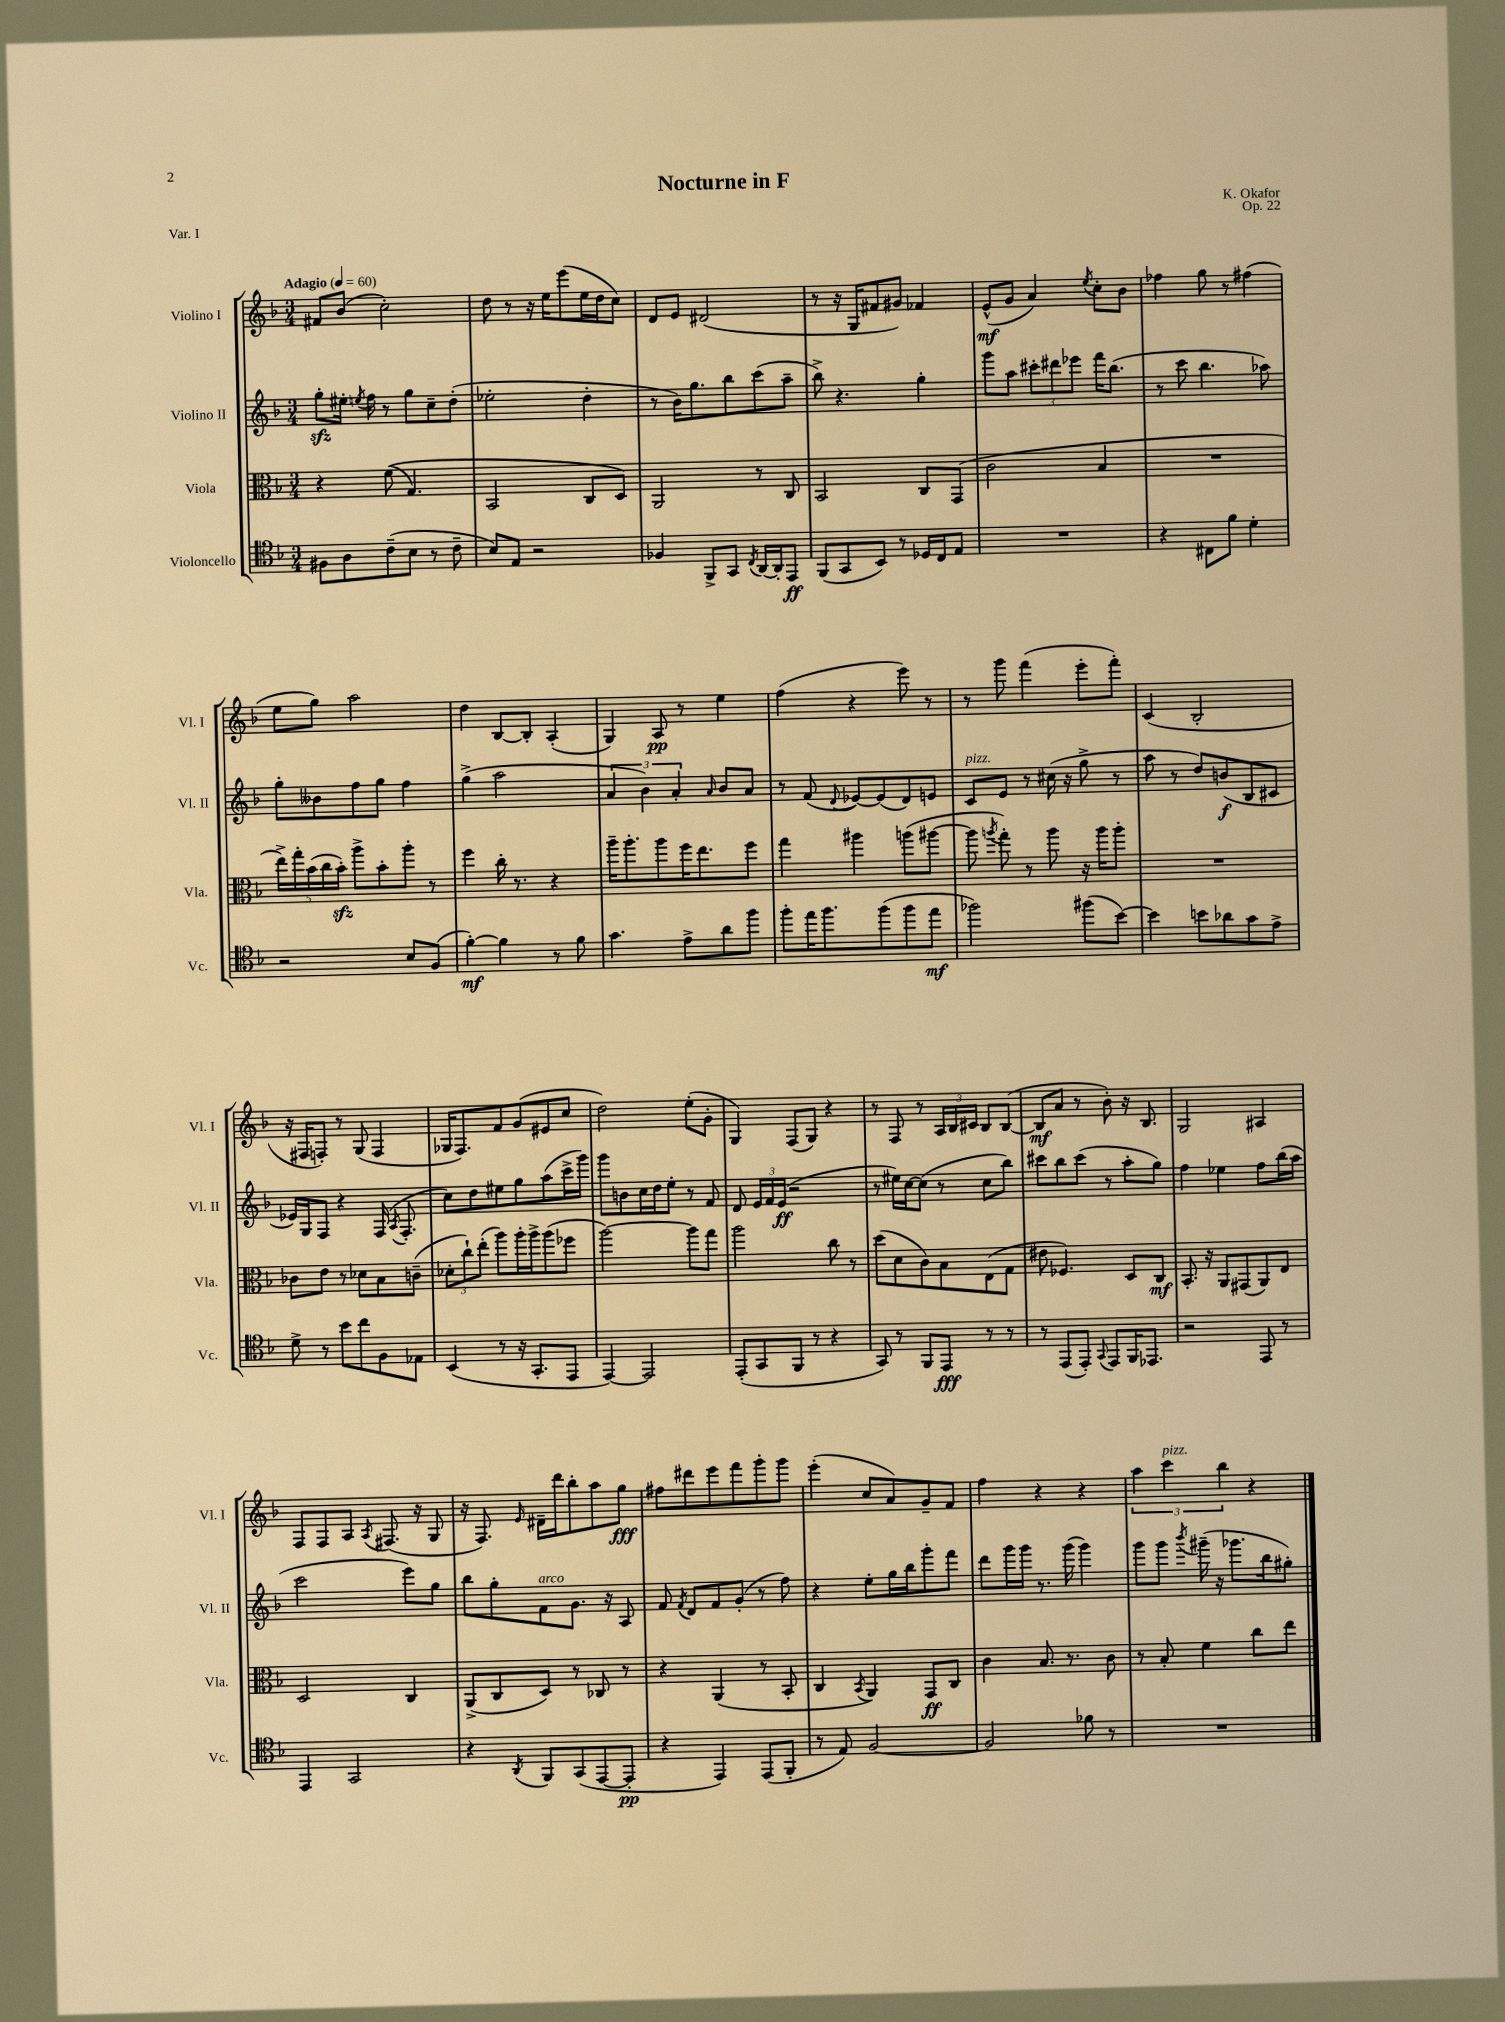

**kern	**kern	**kern	**kern
*staff4	*staff3	*staff2	*staff1
*clefC4	*clefC3	*clefG2	*clefG2
*k[b-]	*k[b-]	*k[b-]	*k[b-]
*M3/4	*M3/4	*M3/4	*M3/4
*MM60	*MM60	*MM60	*MM60
8F#	4r	8gg'	8f#
8A	.	16ee#'	(8b-
.	.	8qee	.
.	.	16ff	.
(8c~	&((8f	8r	2cc')
8B-	4.G)	8gg	.
8r	.	8cc~	.
8c~	.	(8dd'	.
=	=	=	=
8B-)	2BB-	2ee-'	8dd
8E	.	.	8r
2r	.	.	16r
.	.	.	16ee
.	.	.	(8eee
.	8C	4dd'	16ee
.	.	.	16dd
.	8D&)	.	8cc)
=	=	=	=
4F-	2AA	8r	8d
.	.	16b-)	8e
.	.	8.gg	.
8FF^	.	.	(2d#
8GG	.	8bb-	.
8qC	.	.	.
[16AA	8r	(8ccc	.
16AA']	.	.	.
8EE	8C	8aa~	.
=	=	=	=
(8FF	2BB-	8bb-^)	8r
8GG	.	4.r	16r
.	.	.	16G
8BB-)	.	.	8f#
8r	.	.	8g#)
16D-	8C	4gg'	4f-
16C	.	.	.
8E	(8GG	.	.
=	=	=	=
2.r	2c	8ggg	(8e^^
.	.	8aa	8g
.	.	12ccc#'	4a)
.	.	12ddd#	.
.	.	12eee-	.
.	.	.	8qee
.	4B-	16fff	8cc'
.	.	(8.bb-	.
.	.	.	8b-
=	=	=	=
4r	2.r	8r	4ff-
.	.	8ccc	.
8C#	.	4.bb-	8gg
8f	.	.	8r
4d'	.	.	(4ff#
.	.	8aa-)	.
=	=	=	=
2r	20ee^)	8gg'	8ee
.	20gg'	.	.
.	(20b-	.	.
.	.	8b--	8gg)
.	20cc	.	.
.	20b-')	.	.
.	8aa^	8ff	2aa
.	8b-'	8gg	.
8B-	8aa'	4ff	.
(8F	8r	.	.
=	=	=	=
[4f')	4ff	(4gg^	4dd
4f]	16cc'	2aa	[8B-
.	8.r	.	.
.	.	.	8B-']
8r	4r	.	(4A'
8f	.	.	.
=	=	=	=
4.g	16aa~	6a	4G)
.	8.aa'	.	.
.	.	6b-)	.
.	8aa	.	8A
.	.	6a'	.
8e^	16ff	.	8r
.	8.ee	.	.
.	.	16qqa	.
8a	.	8b-	4ee
8ff	8ff	8a	.
=	=	=	=
8ff'	4gg	8r	(4ff
16ee	.	(8f	.
8.ff	.	.	.
.	.	8qqd	.
.	4aa#	[8e-)	4r
(8ff	.	(8e-]	.
8ff	(8aa	8d)	8eee)
8ee	[8aa#	8e	8r
=	=	=	=
2ff-)	8aa#]	8c	8r
.	8qaa	.	.
.	8gg')	8e	8ggg
.	8r	8r	(4fff
.	8aa	(16cc#	.
.	.	16r	.
(8ff#	16r	8gg^	8eee'
.	16aa	.	.
[8b-)	8aa'	8r	8fff')
=	=	=	=
4b-]	2.r	8aa	(4c
.	.	8r	.
8b	.	8dd)	2B-'
8a-	.	(8b	.
8g	.	8B-	.
8e^	.	8c#	.
=	=	=	=
8d^	8c-	16e-)	16r
.	.	16G	16F#
8r	8e	8F	8F')
8b-	8r	4r	8r
8cc	8d-	.	(8G
8F	8B-	(16F	4F
.	.	8qA	.
.	.	8.F'	.
8E-	(8c~	.	.
=	=	=	=
(4BB-	12d-'	8cc)	16G-
.	.	.	8.F)
.	12cc`)	.	.
.	.	8dd	.
.	(12ee'	.	.
8r	8aa)	8ee#	8f
16r	16aa'	8gg	(8g
8.GG'	16aa^	.	.
.	(8aa	(8aa	8e#
8EE	8ff-	16ccc^	8cc
.	.	16ggg)	.
=	=	=	=
[4EE)	[2aa)	8ggg	2dd)
.	.	8b	.
2EE]	.	16cc	.
.	.	16dd	.
.	.	8ee'	.
.	8aa]	8r	(8ee'
.	8gg	8f	8g'
=	=	=	=
(8EE'	2aa	8d	4G)
8GG	.	24e	.
.	.	24f	.
.	.	(24e	.
8FF	.	2r	(8F
8r	.	.	8G)
4r	8cc	.	4r
.	8r	.	.
=	=	=	=
8GG)	(8dd	8r	8r
8r	8d	16ee#)	8F
.	.	[16cc	.
8FF	8c)	(8cc]	8r
8EE	8B-	8r	24A
.	.	.	24B-
.	.	.	24c#
8r	(8E	8cc	8B-
8r	8G	8bb-)	([8B-
=	=	=	=
8r	8e#	8ccc#	8B-]
(8EE	4.F-)	8bb-	8a
8EE')	.	(8ccc#	8r
8qqGG	.	.	.
8EE	.	8r	8b-')
16FF	8D	8aa'	16r
8.EE-	.	.	8.B-
.	8C	8gg)	.
=	=	=	=
2r	8.BB-'	4ff	2G
.	16r	.	.
.	8AA	4ee-	.
.	(8GG#	.	.
8EE	8AA)	8ff	4A#
8r	8E	(16bb-	.
.	.	16aa	.
=	=	=	=
4EE	2D	2ccc	8F
.	.	.	8F
2GG	.	.	8A
.	.	.	8qA
.	.	.	(8.F#
.	4C	8eee)	.
.	.	.	16r
.	.	8gg	8G
=	=	=	=
4r	(8AA^	8bb-	16r
.	.	.	8.F)
.	8C	8gg'	.
8qAA	.	.	16qqe
8FF	8D)	8f	16d#~
.	.	.	16ddd
(8GG	8r	8.g	8bb-'
[8EE	8C-	.	8aa
.	.	16r	.
8EE']	8r	8A	8gg
=	=	=	=
4r	4r	8f	8ff#
.	.	8qf	.
.	.	8d	8ddd#
4EE)	(4AA	8f	8eee
.	.	(8g'	8fff
(8EE	8r	8r	8ggg'
8FF'	8BB-'	8ff)	8ggg
=	=	=	=
8r	4C	4r	(4eee'
8E)	.	.	.
.	8qBB-	.	.
[2F	4AA)	8ee'	8cc
.	.	16gg	8a)
.	.	16bb-	.
.	8GG	8ggg'	8g~
.	8C	8fff	8f
=	=	=	=
2F]	4c	8ddd	4ff
.	.	16ggg	.
.	.	16ggg	.
.	8.B-	8.r	4r
.	8.r	(16ggg	.
8f-	.	4ggg)	4r
8r	8c	.	.
=	=	=	=
2.r	8r	8ggg	6aa
.	8B-'	8ggg	.
.	.	.	6ccc
.	.	8qbbb-	.
.	4f	(16ggg#~	.
.	.	16r	.
.	.	.	6bb-
.	.	8.ggg-	.
.	8cc	.	4r
.	.	16bb-	.
.	8ee	8gg#')	.
==	==	==	==
*-	*-	*-	*-
